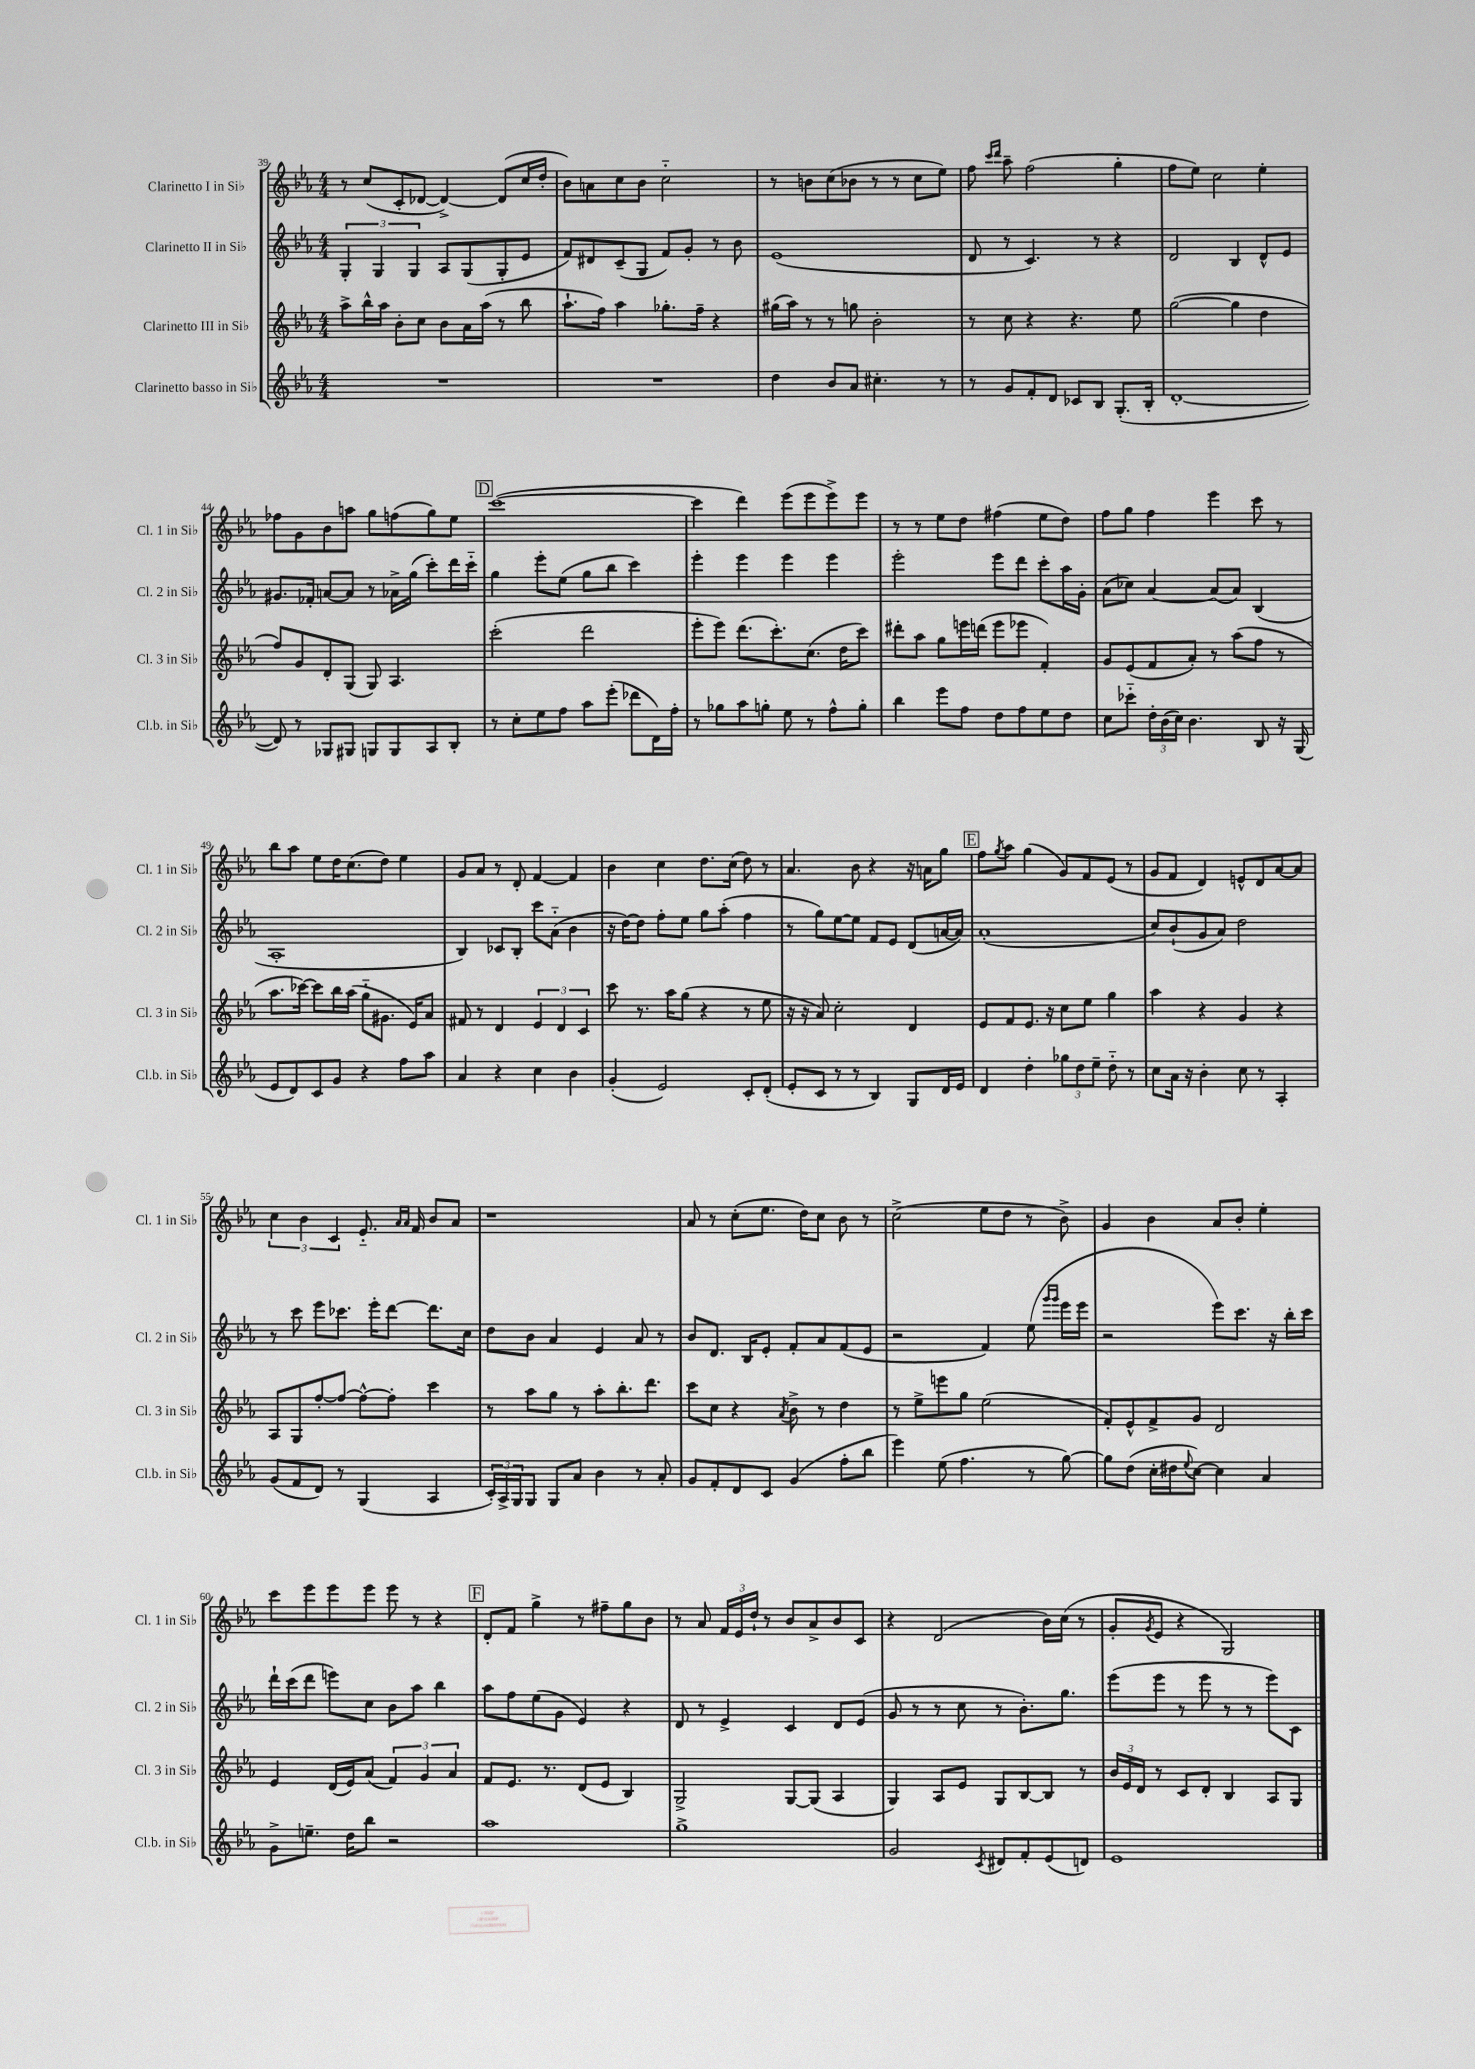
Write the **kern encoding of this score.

**kern	**kern	**kern	**kern
*staff4	*staff3	*staff2	*staff1
*clefG2	*clefG2	*clefG2	*clefG2
*k[b-e-a-]	*k[b-e-a-]	*k[b-e-a-]	*k[b-e-a-]
*M4/4	*M4/4	*M4/4	*M4/4
1r	8aa-^	6G'	8r
.	16bb-^^	.	(8cc
.	.	6G	.
.	16aa-	.	.
.	8b-'	.	8c'
.	.	6G	.
.	8cc	.	[8d-
.	8b-	8A-	4d-^_)
.	16a-	(8G	.
.	(16aa-	.	.
.	8r	8G'	(8d-]
.	8bb-	8e-	16cc
.	.	.	16dd'
=	=	=	=
1r	8.aa-`	8f)	8b-)
.	.	8d#	8a
.	16ff)	.	.
.	4aa-	(8c~	8cc
.	.	8G	8b-
.	8.gg-'	8f)	2cc'~
.	.	8g'	.
.	16ff~	.	.
.	4r	8r	.
.	.	8b-	.
=	=	=	=
4dd	(16gg#	(1e-	8r
.	16aa-)	.	.
.	8r	.	8b
8b-	8r	.	(8cc
8a-	8gg	.	8b-
4.cc#'	2b-'	.	8r
.	.	.	8r
.	.	.	8cc
8r	.	.	8ee-)
=	=	=	=
8r	8r	8d	8ff
.	.	.	16qqccc
.	.	.	16qqddd
8g	8cc	8r	8aa-~
8f'	4r	4.c)	(2ff
8d	.	.	.
8c-	4.r	.	.
8B-	.	8r	.
(8.G'	.	4r	4gg'
.	8ee-	.	.
16B-'	.	.	.
=	=	=	=
[1d'	([2gg	2d	8ff
.	.	.	8ee-)
.	.	.	2cc
.	4gg]	4B-	.
.	4dd	8d^^	4ee-'
.	.	8e-	.
=	=	=	=
8d])	8ff)	8.g#	8ff-
8r	8g	.	8g
.	.	16f-'	.
8G-	8d'	[8a	8b-
8G#	(8G	8a]	8aa
8G	8G)	8r	8gg
8G	4.A-	16a-^	(8ff
.	.	(16gg	.
8A-	.	8ccc')	8gg)
8B-'	.	16ddd	8ee-
.	.	16ccc'~	.
=	=	=	=
8r	(2ccc'	4gg	([1ccc
8cc'	.	.	.
8ee-	.	8eee-'	.
8ff	.	(8ee-	.
8aa-	2ddd	8gg	.
(8eee-'	.	8bb-	.
8ddd-	.	4ccc)	.
16d)	.	.	.
16ff'	.	.	.
=	=	=	=
8r	8eee-'	4eee-'	4ccc]
8gg-	8eee-)	.	.
8aa-	(8.ddd	4eee-	4ddd)
8gg'	.	.	.
.	8.ccc')	.	.
8ee-	.	4eee-	(8eee-
8r	(8.cc	.	8eee-
8ff^^	.	4eee-	8eee-^)
.	16dd	.	.
8gg'	8ccc)	.	8eee-
=	=	=	=
4bb-	8ddd#'	2eee-'	8r
.	8aa-	.	8r
8eee-	8gg	.	8ee-
8ff	16eee	.	8dd
.	(16ddd	.	.
8dd	8eee	8eee-	(4ff#
8ff	8eee-	8ddd	.
8ee-	4f')	8ccc'	8ee-
8dd	.	16aa-	8dd)
.	.	16g'	.
=	=	=	=
8cc	8g	(8a-	8ff
8ccc-'~	(8e-	8cc-)	8gg
24dd'	8f	[4a-	4ff
(24b-	.	.	.
24cc)	.	.	.
4.b-	8a-')	.	.
.	8r	(8a-]	4eee-
.	(8aa-	8a-)	.
8B-	8ff	(4B-	8ccc
16r	8r	.	8r
(16G	.	.	.
=	=	=	=
8e-	8.aa-	1A-'	8bb-
8d)	.	.	8aa-
.	[16ccc-)	.	.
8c	8ccc-]	.	8ee-
8g	16bb-	.	16dd
.	(16aa-	.	(8.cc
4r	8gg'~	.	.
.	8.g#	.	8dd)
8ff	.	.	4ee-
.	16e-)	.	.
8aa-	8a-	.	.
=	=	=	=
4a-	8f#	4B-)	8g
.	8r	.	8a-
4r	4d	8c-	8r
.	.	8B-'	8d'
4cc	6e-	8ccc	[4f
.	.	(8a-'~	.
.	6d	.	.
4b-	.	4b-	4f]
.	6c	.	.
=	=	=	=
(4g'	8ccc	16r	4b-
.	.	[16dd)	.
.	8.r	8dd]	.
2e-)	.	8ff'	4cc
.	16aa-	.	.
.	(8gg	8ee-	.
.	4r	8gg	8.dd
.	.	(8aa-'	.
.	.	.	(16cc
8c'	8r	4ff	8dd)
(8d'	8ee-	.	8r
=	=	=	=
8e-'	16r	8r	4.a-
.	16r	.	.
8c	8a-)	8gg)	.
8r	2cc'	[8ee-	.
8r	.	8ee-]	8b-
4B-)	.	8f	4r
.	.	8e-	.
8G	4d	(8d	16r
.	.	.	16a
16d	.	[16a	8gg
16e-	.	16a])	.
=	=	=	=
4d	8e-	(1a-'	8ff
.	.	.	8qgg
.	8f	.	8aa-
4dd'	8.e-	.	(4gg
.	16r	.	.
12gg-	8cc	.	8g)
12dd	.	.	.
.	8ee-	.	8f
12ee-~	.	.	.
8dd'~	4gg	.	(8e-
8r	.	.	8r
=	=	=	=
8cc	4aa-	8cc)	8g
16a-	.	(8b-`	8f
16r	.	.	.
4b-'	4r	8g	4d)
.	.	8a-)	.
8cc	4g	2dd	8e^^
8r	.	.	8d
4A-'	4r	.	[8a-
.	.	.	8a-]
=	=	=	=
(8g	8A-	8r	6cc
8f	8G	8ccc	.
.	.	.	6b-
8d)	[8ff'	8eee-	.
.	.	.	6c
8r	8ff_	8.ccc-	.
(4G	8ff^^_	.	8.e-'~
.	.	16eee-'	.
.	8ff']	[8ddd	.
.	.	.	16qqa-
.	.	.	16qqa-
.	.	.	16f
4A-	4ccc	8.ddd]	8b-
.	.	.	8a-
.	.	16cc	.
=	=	=	=
24c')	8r	8dd	1r
24A-^	.	.	.
24G	.	.	.
8G	8aa-	8b-	.
8G	8gg	4a-	.
8a-	8r	.	.
4b-	8aa-'	4e-	.
.	8.bb-'	.	.
8r	.	8a-	.
.	8.ddd	.	.
8a-'	.	8r	.
=	=	=	=
8g	8ccc	8b-	8a-
8f'	8cc	8.d	8r
8d	4r	.	(8cc'
.	.	16B-	.
8c	.	8e-'	8.ee-
.	8qa-	.	.
(4g	8b-^	8f'	.
.	.	.	16dd)
.	8r	8a-	8cc
8ff'	4dd	(8f	8b-
8bb-	.	8e-	8r
=	=	=	=
4eee-)	8r	2r	(2cc^
.	8ee-^	.	.
(8ee-	8eee	.	.
4.ff	8gg	.	.
.	(2ee-	4f)	8ee-
.	.	.	8dd
8r	.	(8ee-	8r
.	.	16qqggg	.
.	.	16qqggg	.
[8gg)	.	16eee-	8b-^)
.	.	16eee-	.
=	=	=	=
8gg]	8f')	2r	4g
(8dd	8e-^^	.	.
16cc'	8f^	.	4b-
16dd#	.	.	.
8qqee-	.	.	.
[8cc)	8g	.	.
4cc]	2d	8eee-)	8a-
.	.	8.ccc	8b-'
4a-	.	.	4ee-'
.	.	16r	.
.	.	16bb-'	.
.	.	16ccc	.
=	=	=	=
8g^	4e-	16ddd`	8ccc
.	.	(16ccc	.
8.ee~	.	8ddd	8eee-
.	(16d	8eee)	8eee-
16dd	16e-)	.	.
8bb-	(8a-	8cc	8eee-
2r	6f)	8b-	8eee-
.	.	8aa-	8r
.	6g	.	.
.	.	4bb-	4r
.	6a-	.	.
=	=	=	=
1aa-	8f	8aa-	8d'
.	8.e-	8ff	8f
.	.	(8ee-	4gg^
.	8.r	.	.
.	.	8g	.
.	(8d	4e-)	8r
.	8e-	.	8ff#~
.	4B-)	4r	8gg
.	.	.	8b-
=	=	=	=
1gg^	2G^	8d	8r
.	.	8r	8a-
.	.	4e-^	24f
.	.	.	24e-
.	.	.	24dd`
.	.	.	8r
.	[8G	4c	8b-
.	(8G]	.	8a-^
.	4A-	8d	8b-
.	.	(8e-	8c
=	=	=	=
2g	4G)	8g	4r
.	.	8r	.
.	8A-	8r	(2d
.	8e-	8cc	.
8qc	.	.	.
8d#	8G	8r	.
8f'	[8B-	8.b-')	.
(8e-	8B-]	.	16b-)
.	.	8.gg	(16cc
8d)	8r	.	8r
=	=	=	=
1e-	24b-	(8eee-	8g'
.	24e-	.	.
.	24d	.	.
.	.	.	8qg
.	8r	8eee-	8e-
.	8c	8r	4r
.	8d'	8eee-	.
.	4B-	8r	2G)
.	.	8r	.
.	8A-	8eee-)	.
.	8G	8c	.
==	==	==	==
*-	*-	*-	*-
